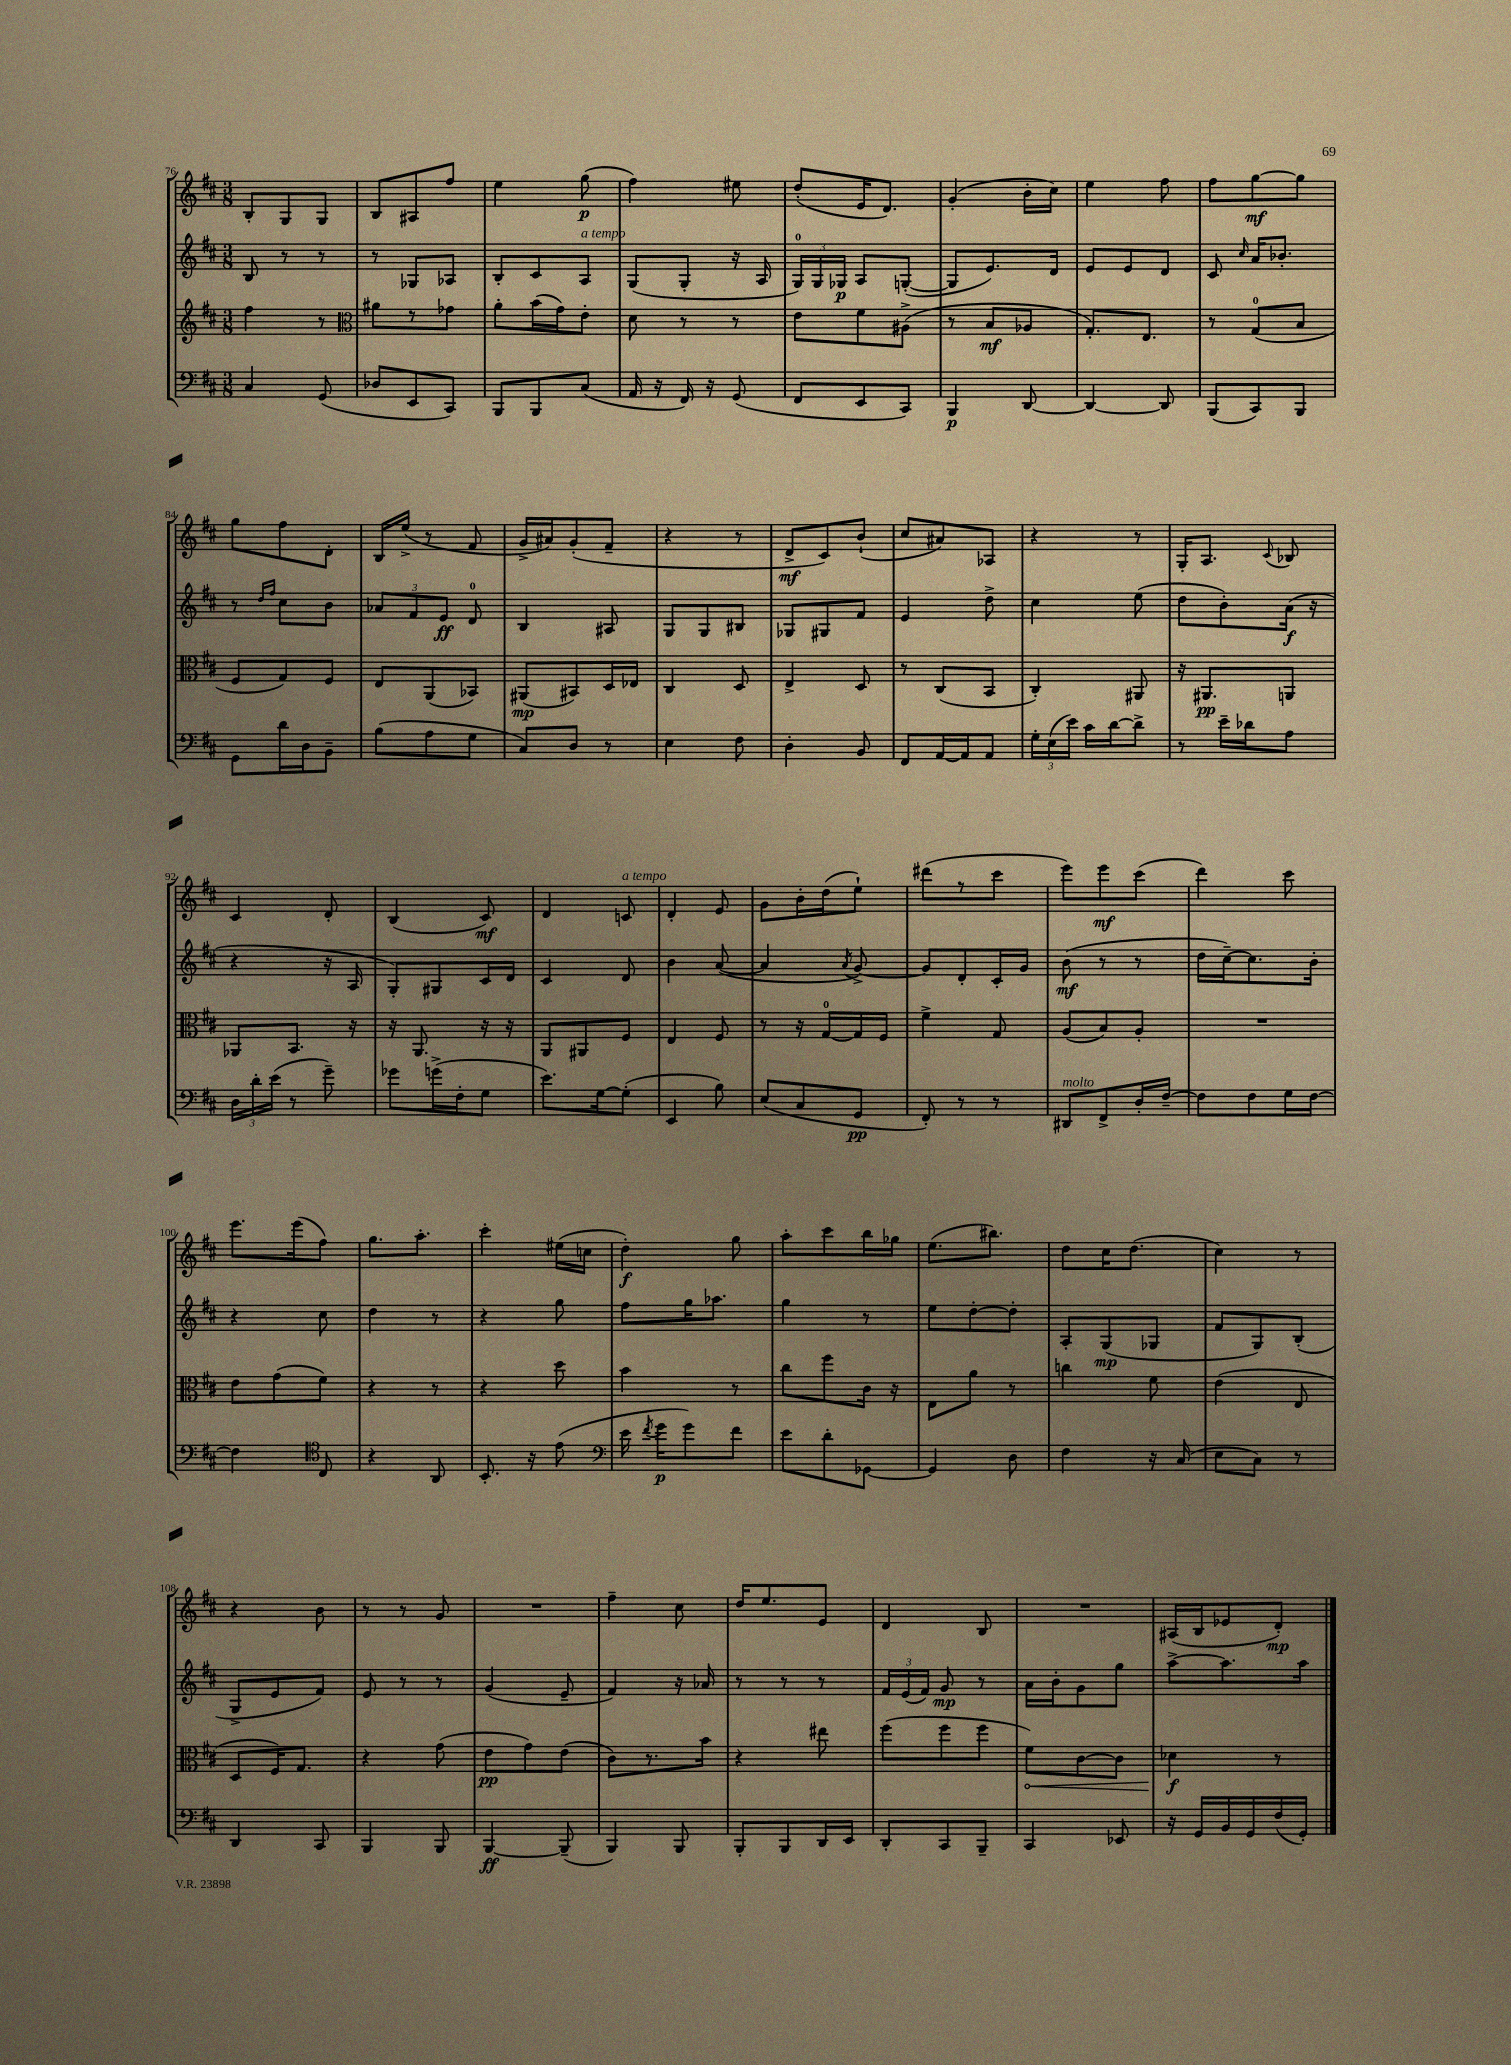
<<
\new StaffGroup <<
\new Staff = "s0" {
    \clef treble \key d \major \numericTimeSignature \time 3/8
    \autoBeamOff b8[-. g8 g8] |
    b8[ ais8 fis''8] |
    e''4 g''8\p( |
    fis''4) eis''8 |
    d''8[-.( e'16 d'8.]) |
    g'4-.( b'16[-. cis''16]) |
    e''4 fis''8 |
    fis''8[ g''8~\mf g''8] |
    g''8[ fis''8 d'8]-. |
    b16[ e''16]->( r8 fis'8 |
    g'16[-> ais'16) g'8-.( fis'8]-- |
    r4 r8 |
    d'8[->\mf cis'8) b'8]-!( |
    cis''8[ ais'8) aes8] |
    r4 r8 |
    g16[-. a8.] \appoggiatura { cis'8 } bes8 |
    cis'4 d'8-. |
    b4( cis'8\mf) |
    d'4 c'8^\markup { \italic "a tempo" } |
    d'4-. e'8 |
    g'8[ b'16-. d''16( e''8]-!) |
    dis'''8[( r8 cis'''8] |
    e'''8[) e'''8\mf cis'''8]( |
    d'''4) cis'''8 |
    e'''8.[ e'''16( fis''8]) |
    g''8.[ a''8.]-. |
    cis'''4-. eis''16[( c''16] |
    d''4-.\f) g''8 |
    a''8[-. cis'''8 b''16 ges''16] |
    e''8.[( bis''8.]) |
    d''8[ cis''16 d''8.]( |
    cis''4) r8 |
    r4 b'8 |
    r8 r8 g'8 |
    R4. |
    fis''4-- cis''8 |
    d''16[ e''8. e'8] |
    d'4 b8 |
    R4. |
    ais16[( b16 ees'8 d'8]-.\mp) \bar "|." |
}
\new Staff = "s1" {
    \clef treble \key d \major \numericTimeSignature \time 3/8
    \autoBeamOff b8 r8 r8 |
    r8 ges8[ aes8] |
    b8[-. cis'8 a8]^\markup { \italic "a tempo" } |
    g8[( g8]-. r16 a16 |
    \tuplet 3/2 { g16[-0) g16 ges16]\p } a8[ g8]~-.( |
    g8[ e'8.) d'16] |
    e'8[ e'8 d'8] |
    cis'8 \grace { cis''16 } a'16[ bes'8.]-. |
    r8 \grace { d''16[ fis''16] } cis''8[ b'8] |
    \tuplet 3/2 { aes'8[ fis'8 e'8]\ff } d'8-0 |
    b4 ais8 |
    g8[ g8 bis8] |
    ges8[ gis8 fis'8] |
    e'4 d''8-> |
    cis''4 e''8( |
    d''8[ b'8-.) a'16]\f( r16 |
    r4 r16 a16 |
    g8[-.) gis8 cis'16 d'16] |
    cis'4 d'8 |
    b'4 a'8~( |
    a'4 \acciaccatura { a'8 } g'8~->) |
    g'8[ d'8-. cis'16-. g'16] |
    b'8\mf( r8 r8 |
    d''16[ cis''16~--) cis''8. b'16]-. |
    r4 cis''8 |
    d''4 r8 |
    r4 g''8 |
    fis''8[ g''16 aes''8.] |
    g''4 r8 |
    e''8[ d''8~-. d''8]-. |
    a8[-. g8\mp( ges8] |
    fis'8[ g8) b8]-.( |
    g8[-> e'8 fis'8]) |
    e'8 r8 r8 |
    g'4( e'8-- |
    fis'4) r16 aes'16 |
    r8 r8 r8 |
    \tuplet 3/2 { fis'16[ e'16( fis'16]) } g'8\mp r8 |
    a'16[ b'16-. g'8 g''8] |
    a''8[~-> a''8. a''16] \bar "|." |
}
\new Staff = "s2" {
    \clef treble \key d \major \numericTimeSignature \time 3/8
    \autoBeamOff fis''4 r8 |
    \clef alto ais'8[ r8 ges'8] |
    a'8[-. b'16( g'16) e'8]-. |
    d'8 r8 r8 |
    e'8[ fis'8 ais8]->( |
    r8 b8[\mf aes8] |
    g8.[-.) e8.] |
    r8 g8[-0( b8] |
    fis8[ g8) fis8] |
    e8[ a,8( bes,8]) |
    ais,8[\mp( bis,8) d16 ees16] |
    cis4 d8 |
    e4-> d8 |
    r8 cis8[( b,8] |
    cis4-.) ais,8 |
    r16 ais,8.[\pp a,8] |
    aes,8[ b,8.] r16 |
    r16 a,8. r16 r16 |
    a,8[ ais,8 fis8] |
    e4 fis8 |
    r8 r16 g16[-0~ g16 fis16] |
    fis'4-> g8 |
    a8[( b8) a8]-. |
    R4. |
    e'8[ g'8( fis'8]) |
    r4 r8 |
    r4 d''8 |
    b'4 r8 |
    cis''8[ fis''8 cis'16] r16 |
    e8[ a'8] r8 |
    c''4 fis'8 |
    e'4( e8 |
    d8[ fis16) g8.] |
    r4 g'8( |
    e'8[\pp g'8) e'8]( |
    cis'8[) r8. b'16] |
    r4 eis''8 |
    fis''8[( fis''8 fis''8] |
    \once \override Hairpin.circled-tip = ##t fis'8[\<) cis'8~ cis'8] |
    des'4\f\! r8 \bar "|." |
}
\new Staff = "s3" {
    \clef bass \key d \major \numericTimeSignature \time 3/8
    \autoBeamOff cis4 g,8( |
    des8[ e,8 cis,8]) |
    b,,8[ b,,8 cis8]( |
    a,16 r16 fis,16) r16 g,8( |
    fis,8[ e,8 cis,8]) |
    b,,4\p d,8~ |
    d,4~ d,8 |
    b,,8[( cis,8) b,,8] |
    g,8[ d'16 d16 b,8]-- |
    b8[( a8 g8] |
    cis8[) d8] r8 |
    e4 fis8 |
    d4-. b,8 |
    fis,8[ a,16~ a,16 a,8] |
    \tuplet 3/2 { g16[-. e16( e'16]) } cis'16[ d'16~ d'8]-> |
    r8 e'16[-- des'16 a8] |
    \tuplet 3/2 { d16[ d'16-. e'16]( } r8 g'8--) |
    ges'8[ g'16->( fis16-. g8] |
    e'8.[) g16~ g8]-.( |
    e,4 b8) |
    e8[( cis8 g,8]\pp |
    fis,8-.) r8 r8 |
    dis,8[^\markup { \italic "molto" } fis,8-> d16-. fis16]~-- |
    fis8[ fis8 g16 fis16]~ |
    fis4 \clef tenor cis8 |
    r4 a,8 |
    b,8.-. r16 e'8( |
    \clef bass e'16 \acciaccatura { fis'8 } g'16[\p g'8) fis'8] |
    e'8[ d'8-. ges,8]~ |
    ges,4 d8 |
    fis4 r16 cis16( |
    e8[ cis8]) r8 |
    d,4 cis,8 |
    b,,4 b,,8 |
    b,,4~\ff b,,8--( |
    b,,4) b,,8 |
    b,,8[-. b,,8 d,16 e,16] |
    d,8[-. cis,8 b,,8]-- |
    cis,4 ees,8 |
    r16 g,16[ b,16 g,16 fis16( g,16]-.) \bar "|." |
}
>>
>>
\layout { \context { \Score currentBarNumber = #76 } }
